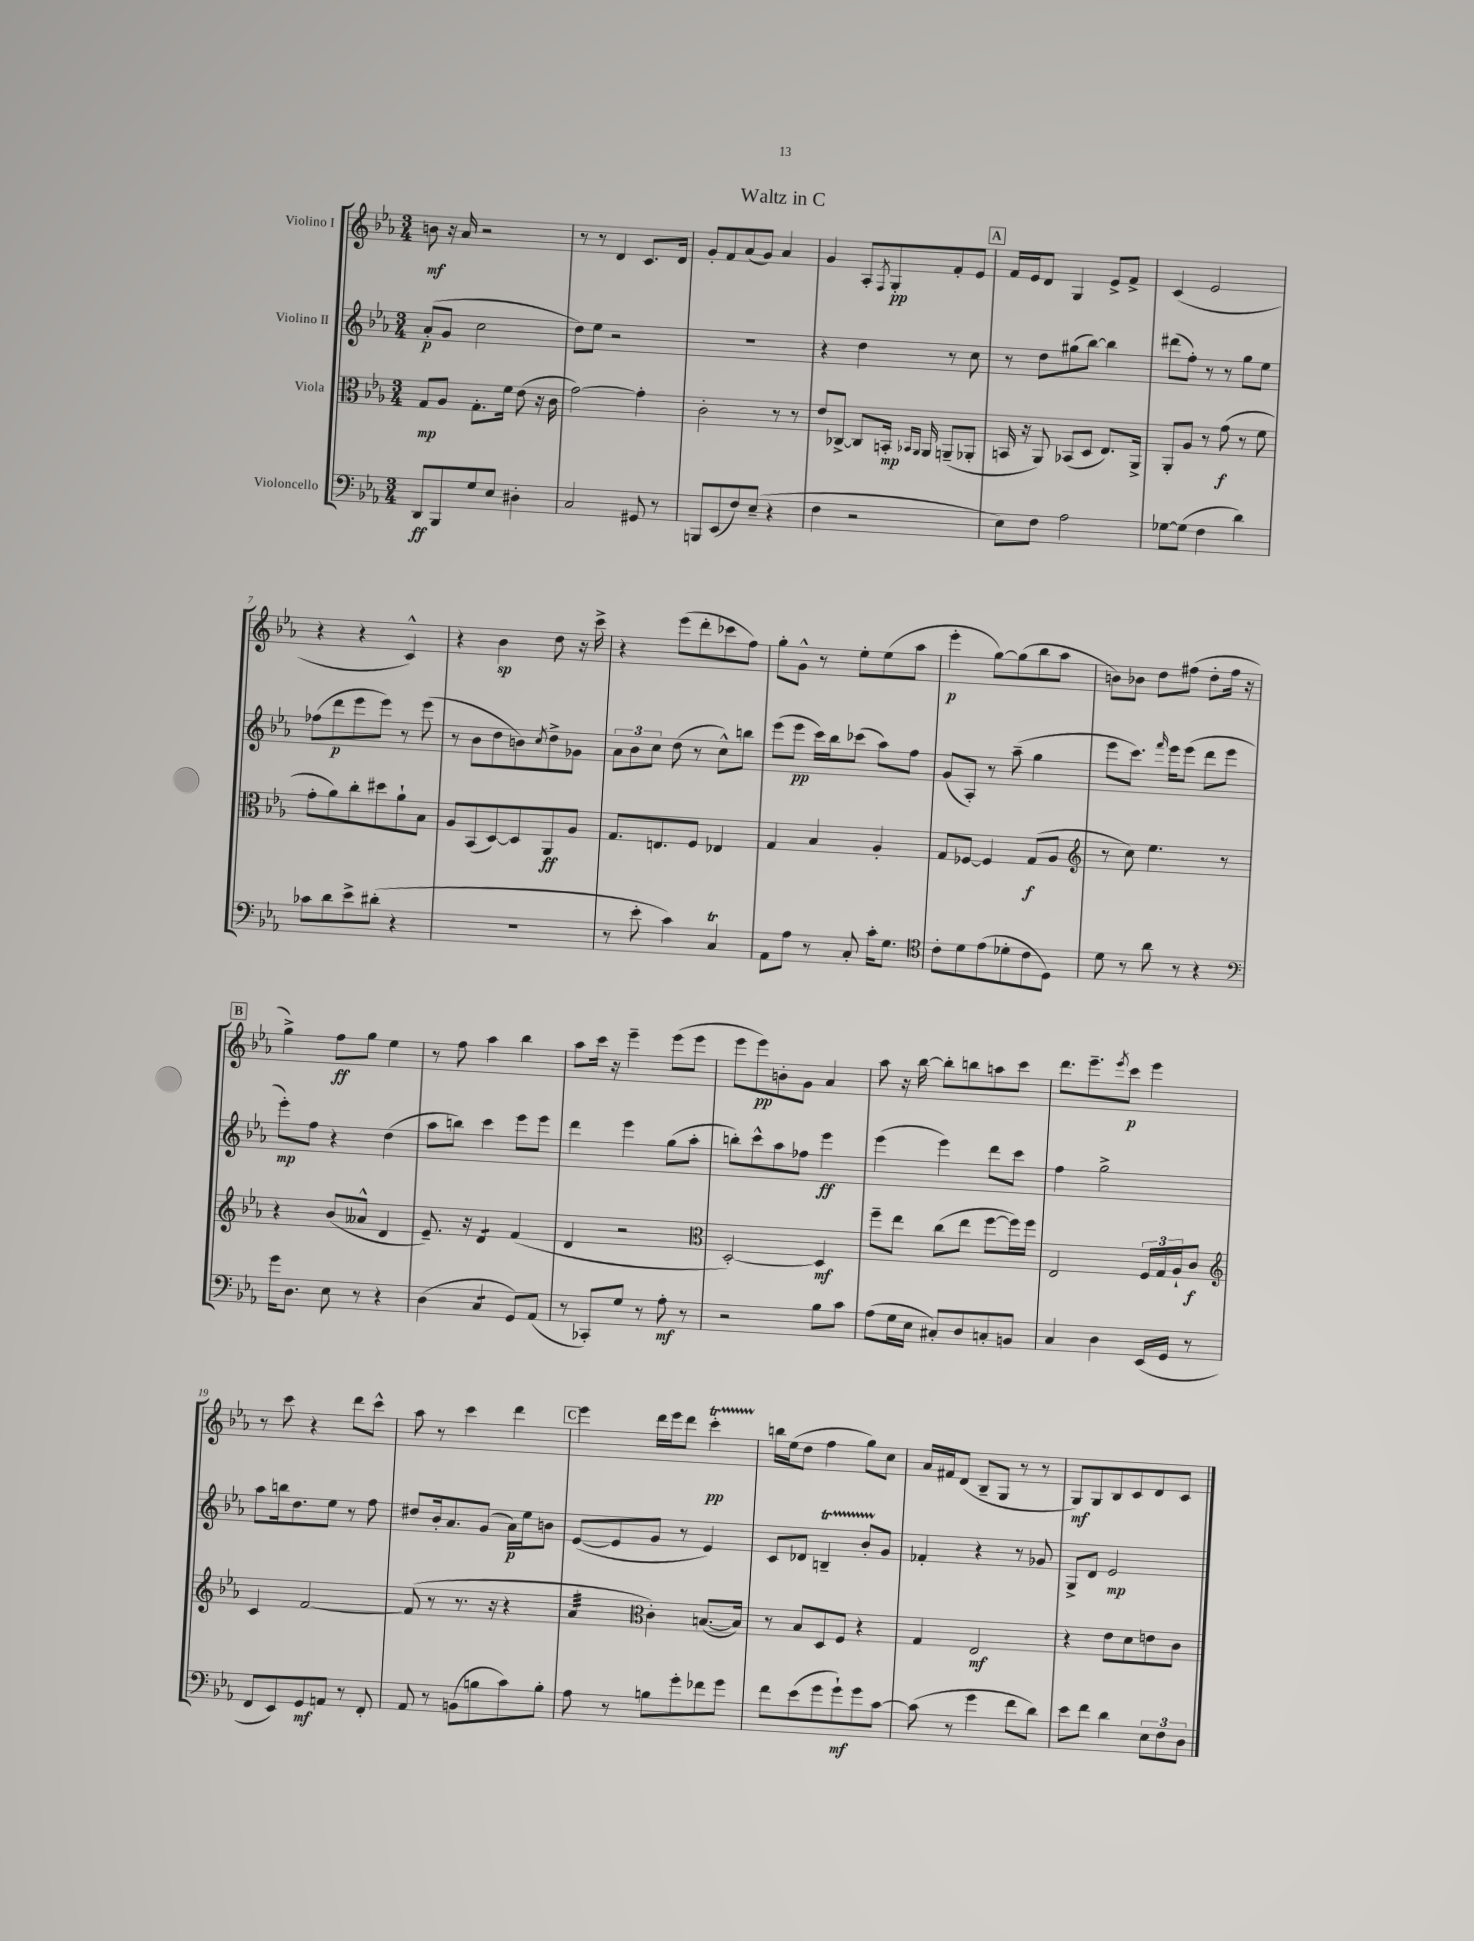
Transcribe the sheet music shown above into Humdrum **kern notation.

**kern	**kern	**kern	**kern
*staff4	*staff3	*staff2	*staff1
*clefF4	*clefC3	*clefG2	*clefG2
*k[b-e-a-]	*k[b-e-a-]	*k[b-e-a-]	*k[b-e-a-]
*M3/4	*M3/4	*M3/4	*M3/4
8DD	8G	(8a-'	8b
8BBB-	8A-	8g	16r
.	.	.	16a-
8G	8.G'	2cc	2r
8E-	.	.	.
.	16f	.	.
4D#'	(8e-	.	.
.	16r	.	.
.	16c	.	.
=	=	=	=
2C	[2g)	8dd)	8r
.	.	8ee-	8r
.	.	2r	4d
8GG#	4g']	.	8.c
8r	.	.	.
.	.	.	16d
=	=	=	=
8BBB	2c'	2.r	8g'
(8EE-	.	.	8f
8F)	.	.	(8a-
(8E-~	.	.	8g)
4r	8r	.	4a-
.	8r	.	.
=	=	=	=
4F	8e-	4r	4g
.	[8C-^	.	.
2r	8C-]	4dd	8A-'
.	.	.	8qF
.	16BB'	.	8G'
.	16qqBB-	.	.
.	16qqAA-	.	.
.	16AA-	.	.
.	(8AA~	8r	8f'
.	8AA-'	8cc	8e-
=	=	=	=
8E-)	16BB	8r	16f
.	16r	.	16e-
8F	8AA-)	8dd	8d
2A-	(8BB-	(8gg#	4G
.	8D	[8bb-)	.
.	8.E-)	4bb-]	8e-^
.	.	.	8f^
.	16AA-^	.	.
=	=	=	=
[8G-	8AA-'	(8ddd#	(4c
(8G-]	8A-	8ff')	.
4F	8r	8r	2e-
.	(8g	8r	.
4d)	8r	8gg	.
.	8f	8ee-	.
=	=	=	=
8c-	8g'	(8ff-	4r
8d	8a-)	8ddd	.
8e-^	8cc'	8eee-	4r
(8d#'	8dd#	8eee-)	.
4r	8a-`	8r	4c^^)
.	8B-	(8eee-	.
=	=	=	=
2.r	8A-	8r	4r
.	(8BB-	8b-	.
.	[8D)	8dd	4b-
.	8D]	8b)	.
.	.	8qcc	.
.	8AA-	8dd^	8dd
.	8A-	8g-	16r
.	.	.	16ccc^
=	=	=	=
8r	8.G	12a-	4r
.	.	12b-	.
8e-'	.	.	.
.	.	12cc	.
.	8.E	.	.
4c)	.	(8dd	(8eee-
.	8F	8r	8ddd'
4C	4E-	8cc^^)	8ccc-
.	.	8bb	8ff)
=	=	=	=
8AA-	4G	(8eee-	8gg'
8A-	.	8eee-	8g^^
8r	4B-	16ccc)	8r
.	.	16bb-	.
8C'	.	(8ccc-	8ee-'
16c'	4A-'	8aa-)	(8ee-
8.G	.	.	.
.	.	8ff	8aa-
=	=	=	=
*clefC4	*	*	*
8c'	8G	(8g	4eee-'
8d	[8F-	8A-')	.
(8e-	4F-]	8r	[8gg)
8d-'	.	(8aa-~	(8gg]
8c	(8G	4gg	8bb-
8D)	8A-	.	8aa-
=	=	=	=
*	*clefG2	*	*
8d	8r	8eee-	8b)
8r	8cc)	8.ccc)	8b-
8a-	4.ee-	.	8dd
.	.	16qqfff	.
.	.	16eee-	.
8r	.	(8eee-	(8ff#
4r	.	8ddd	8dd'
.	8r	8eee-	16ff#
.	.	.	16r
=	=	=	=
*clefF4	*	*	*
16g	4r	8eee-')	4gg^)
8.D	.	.	.
.	.	8ff	.
8E-	(8b-	4r	8ff
8r	8a--^^	.	8gg
4r	4d	(4dd	4ee-
=	=	=	=
(4D	8.e-~)	8aa-	8r
.	.	8bb)	8ff
.	16r	.	.
4C	4d	4ccc	4aa-
8GG)	(4f	8eee-	4bb-
(8AA-	.	8eee-	.
=	=	=	=
8r	4d	4ddd	8aa-
8CC-')	.	.	16ccc
.	.	.	16r
8G	2r	4eee-	4eee-~
8r	.	.	.
8A-'	.	(8gg	(8eee-
8r	.	8aa-'	8eee-
=	=	=	=
*	*clefC3	*	*
2r	[2D')	8bb')	8eee-
.	.	8ccc^^	8eee-)
.	.	8aa-	8b'
.	.	8ff-	8g
8B-	4D]	4eee-	4a-
8c	.	.	.
=	=	=	=
(8A-	8ff~	(4eee-	8aa-
16G	8ee-	.	16r
16E-	.	.	[16bb-
8C#')	(8cc	4eee-)	8bb-']
8D	8ee-	.	8bb
8C'	[8ff	8ddd	8aa
8BB	16ff])	8ccc	8ccc
.	16ff	.	.
=	=	=	=
4C	2E-	4ff	8.ddd
.	.	.	8.eee-~
4D	.	2gg^	.
.	.	.	8qeee-
.	.	.	8ccc
(16EE-	24F	.	4eee-
.	24G	.	.
16GG	.	.	.
.	24A-`	.	.
8r	8c	.	.
=	=	=	=
*	*clefG2	*	*
8FF	4c	8aa-	8r
8EE-)	.	16bb	8ccc
.	.	8.dd	.
8GG	[2f	.	4r
8AA	.	8ee-	.
8r	.	8r	8ddd
8FF'	.	8ff	8ccc^^
=	=	=	=
8AA-	(8f]	8dd#	8aa-
8r	8r	16b-'	8r
.	.	8.a-	.
(8BB	8.r	.	4ccc
8B	.	(8g	.
.	16r	.	.
8c)	4r	16a-)	4ddd
.	.	16ee-	.
8B'	.	8b	.
=	=	=	=
8A-	4a-	([8e-	4eee-
8r	.	8e-]	.
*	*clefC3	*	*
8B	4c')	8g	16ddd
.	.	.	16eee-
8g'	.	8r	8ddd
8f-	([8.B	4e-)	4ccc'
8g	.	.	.
.	16B])	.	.
=	=	=	=
8f	8r	8c	16bb
.	.	.	(16ee-
(8e-	8B-	8d-	8dd
8g	8D	4B~	4ff
8g`)	8F	.	.
8g	4r	8b-'	8gg)
[8c	.	8g	8cc
=	=	=	=
(8c]	4G	4f-'	16a-
.	.	.	16f#
8r	.	.	(8d
4g	2E-	4r	8B-~
.	.	.	8G
8f	.	8r	8r
8d)	.	8g-	8r
=	=	=	=
8e-	4r	8G^	8G)
8f	.	8d	8G
4d	8e-	2e-	8B-
.	8d	.	8c
12E-	8e	.	8d
12F	.	.	.
.	8c	.	8c
12D	.	.	.
==	==	==	==
*-	*-	*-	*-
